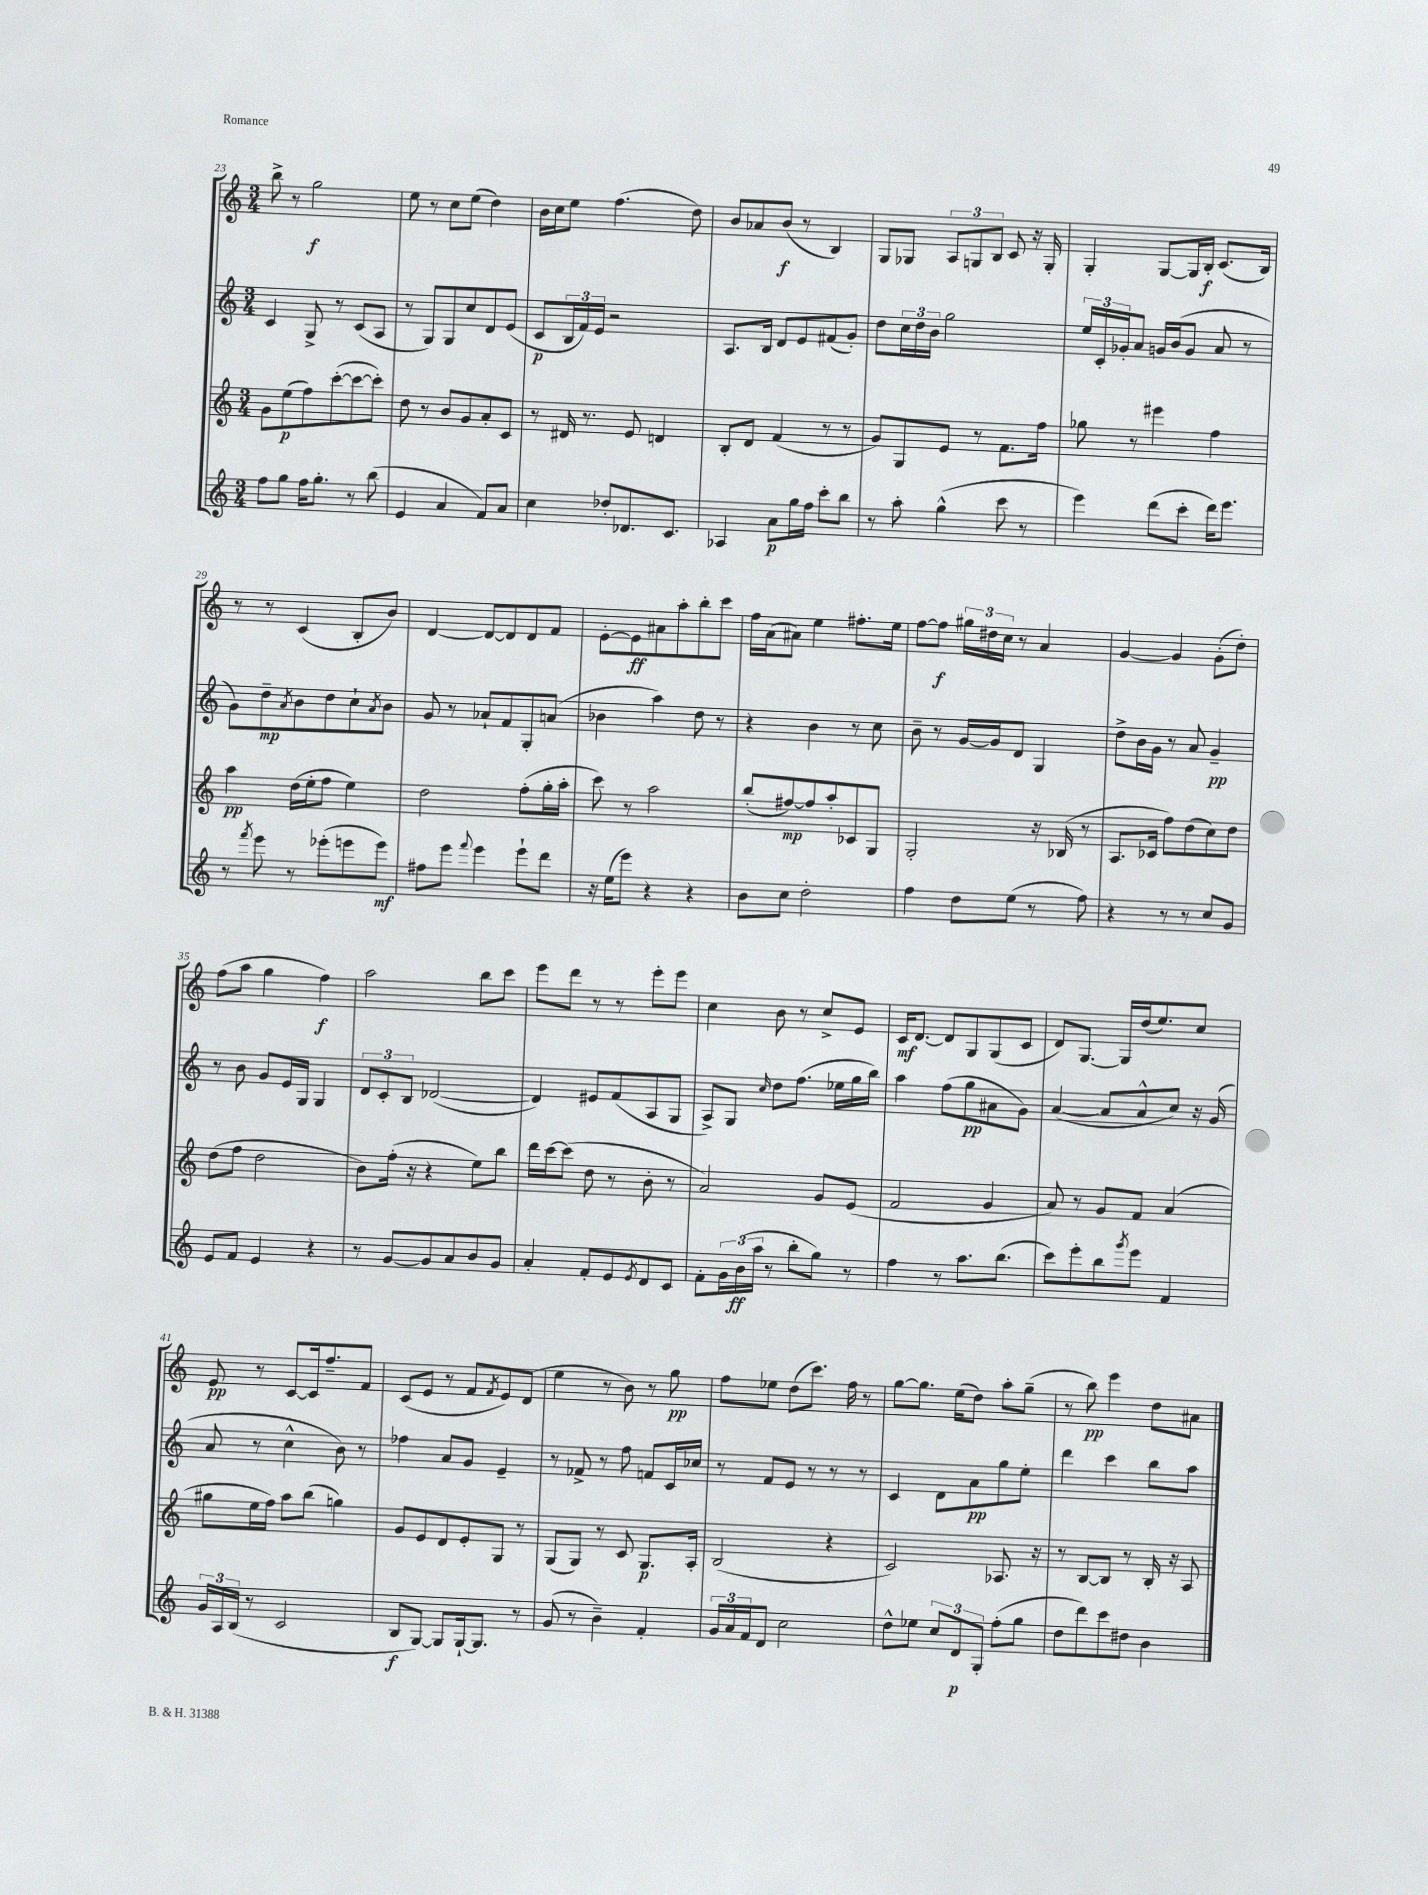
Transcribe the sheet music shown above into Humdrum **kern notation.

**kern	**kern	**kern	**kern
*staff4	*staff3	*staff2	*staff1
*clefG2	*clefG2	*clefG2	*clefG2
*k[]	*k[]	*k[]	*k[]
*M3/4	*M3/4	*M3/4	*M3/4
8ff	8g	4c	8bb^
8gg	(8ee	.	8r
16ff	8ff)	8G^	2gg
8.gg'	.	.	.
.	([8ccc'	8r	.
8r	8ccc_	(8c	.
(8bb	8ccc'])	8A	.
=	=	=	=
4e	8dd	8r	8ee
.	8r	8G)	8r
4a	8b	8G	8cc
.	8g	8cc	(8ee
8f)	8a'	8d	4dd)
8a	8c	(8e	.
=	=	=	=
4cc	8r	8c	16b
.	.	.	16cc
.	16d#	24B	8ee
.	.	24f)	.
.	8.r	.	.
.	.	24e	.
8dd-'	.	2r	(4.ff
8.d-	8e	.	.
.	4d	.	.
8.c	.	.	.
.	.	.	8dd)
=	=	=	=
4A-	8B'	8.A	8b
.	8d	.	8a-
.	.	16B	.
8a	(4f	8d	(8b
16gg	.	8e	8r
16ff	.	.	.
8ccc'	8r	(8f#	4B)
8bb	8r	8g')	.
=	=	=	=
8r	8g)	8dd	8G
8aa'	8G	24cc	8G-
.	.	24dd	.
.	.	24b	.
(4gg^^	8e	2gg	12A
.	.	.	12G
.	8r	.	.
.	.	.	12B
8ccc	8.f	.	8c
8r	.	.	16r
.	16ff	.	16G'
=	=	=	=
4eee)	8gg-	24ee	4G'
.	.	24c'	.
.	.	24g-'	.
.	8r	8a	.
(8ddd	4eee#	16g	[8G
.	.	(16b	.
8ccc'	.	8g	16G]
.	.	.	16B'
16ddd)	4ff	8a	(8.c
8.eee	.	.	.
.	.	8r	.
.	.	.	16B)
=	=	=	=
8r	4aa	8g)	8r
8qfff	.	.	.
8eee	.	8dd~	8r
.	.	8qa	.
8r	(16dd	8b	(4c
.	16ee'	.	.
(8eee-'	8ff	8dd	.
8eee	4ee)	8cc`	8B'
.	.	8qa	.
8eee)	.	8b	8b)
=	=	=	=
8ff#	2dd	8g	[4d
8eee	.	8r	.
8qqfff	.	.	.
4eee	.	8a-`	8d_
.	.	8f	8d]
8eee`	(8ff'	8G'	8d
8ddd	16gg'	(8a	8f
.	16aa'	.	.
=	=	=	=
16r	8ccc)	4b-	[8e'
(16ee	.	.	.
8eee)	8r	.	8e]
4r	2aa	4aa)	8a#
.	.	.	8aa'
4r	.	8dd	8bb'
.	.	8r	8ccc
=	=	=	=
8b	(8bb'	4r	16ff
.	.	.	(16a
8cc	[8ff#)	.	8a#)
2dd'	8ff#]	4b	4ee
.	8aa'	.	.
.	8c-	8r	8.ff#'
.	8G	8cc	.
.	.	.	16ee
=	=	=	=
4ff	2G'	8b~	[8ff
.	.	8r	8ff]
8dd	.	[16g	24gg#
.	.	.	24dd#
.	.	16g]	.
.	.	.	24cc
(8ee	.	8d	8r
8r	16r	4G	4a
.	(16B-	.	.
8ff)	8r	.	.
=	=	=	=
4r	8.A	8dd^	[4g
.	.	16b	.
.	16c-	16g	.
8r	8ff)	8r	4g]
8r	(8dd	8a	.
8cc	8cc)	4g~	(8g'
8g	8dd	.	8dd')
=	=	=	=
8e	(8dd	8r	(8ff
8f	8ff	8b	8aa
4e	2dd	8g	4gg
.	.	16e	.
.	.	16G	.
4r	.	4G	4ff)
=	=	=	=
8r	8b)	12d	2aa
.	.	12c'	.
[8g	(16ff'	.	.
.	.	12B	.
.	16r	.	.
8g]	4r	([2d-	.
8a	.	.	.
8b	8ee)	.	8bb
8g	8bb	.	8ccc
=	=	=	=
4a'	16ddd	4d-])	8eee
.	[16ccc	.	.
.	(8ccc]	.	8ddd
8f'	8dd	8e#	8r
8e	8r	(8f	8r
8qe	.	.	.
8d	8b'	8A	8eee'
8c	8r	8G	8eee
=	=	=	=
8f'	2a)	8A^)	4cc
24g	.	8G	.
(24b	.	.	.
24aa	.	.	.
.	.	16qqcc	.
8r	.	8dd	8b
8bb'	.	(8.ff	8r
8gg)	8g	.	8cc^
.	.	16ee-	.
8r	(8e	16gg	8e
.	.	16bb)	.
=	=	=	=
4ff	2f	4aa	16c
.	.	.	[8.d
8r	.	(8ff	8d]
8.aa	.	8gg	8G
.	4g	8a#	(8G
(8.bb	.	.	.
.	.	8g)	8c
=	=	=	=
8ccc)	8a)	([4a	8d)
8eee'	8r	.	[8.G
8bb	8g	8a]	.
.	.	.	16G]
8qggg	.	.	.
8eee	8f	8a^^	(16dd
.	.	.	8.ee)
4f	(4a	8cc)	.
.	.	16r	8cc
.	.	(16g	.
=	=	=	=
24g	8gg#	8a	8e
24A	.	.	.
(24B	.	.	.
8r	16ee	8r	8r
.	16ff)	.	.
2c	8aa	4cc^^	[8c
.	(8bb	.	16c]
.	.	.	8.ff~
.	4gg)	8b)	.
.	.	8r	8f
=	=	=	=
8B	8g	4ff-	(8c
[8G)	8e	.	8e
8G]	8d	8a	8r
[16G`	8e'	8g	8f
8.G]	.	.	.
.	.	.	8qf
.	8G	4e~	8e)
8r	8r	.	(8d
=	=	=	=
(8g	(8G	8r	4ee
8r	8G)	8f-^	.
4b~)	8r	8r	8r
.	8c	8ff	8b)
4f'	8.G	8f	8r
.	.	16c	8gg
.	16A'	16cc-	.
=	=	=	=
24g	(2B	8r	8ff
24a	.	.	.
24f	.	.	.
8d	.	8f	8ee-
2cc	.	8e	(8dd
.	.	8r	8.ccc)
.	4r	8r	.
.	.	.	16ff
.	.	8r	8r
=	=	=	=
8dd^^	2c)	4c	[8gg
8ee-	.	.	8.gg]
12cc	.	8d	.
.	.	.	(16ee
12d	.	.	.
.	.	8a	8dd)
12G'	.	.	.
(8ff'	8.A-	8gg	8aa'
8gg	.	8ee'	(8gg~
.	16r	.	.
=	=	=	=
8dd	8r	4ddd	8r
8ddd)	[8B	.	8bb)
8ccc	8B]	4ccc	4eee
8dd#	8r	.	.
4b	16B'	8bb	8dd
.	16r	.	.
.	8A	8aa	8a#
==	==	==	==
*-	*-	*-	*-
